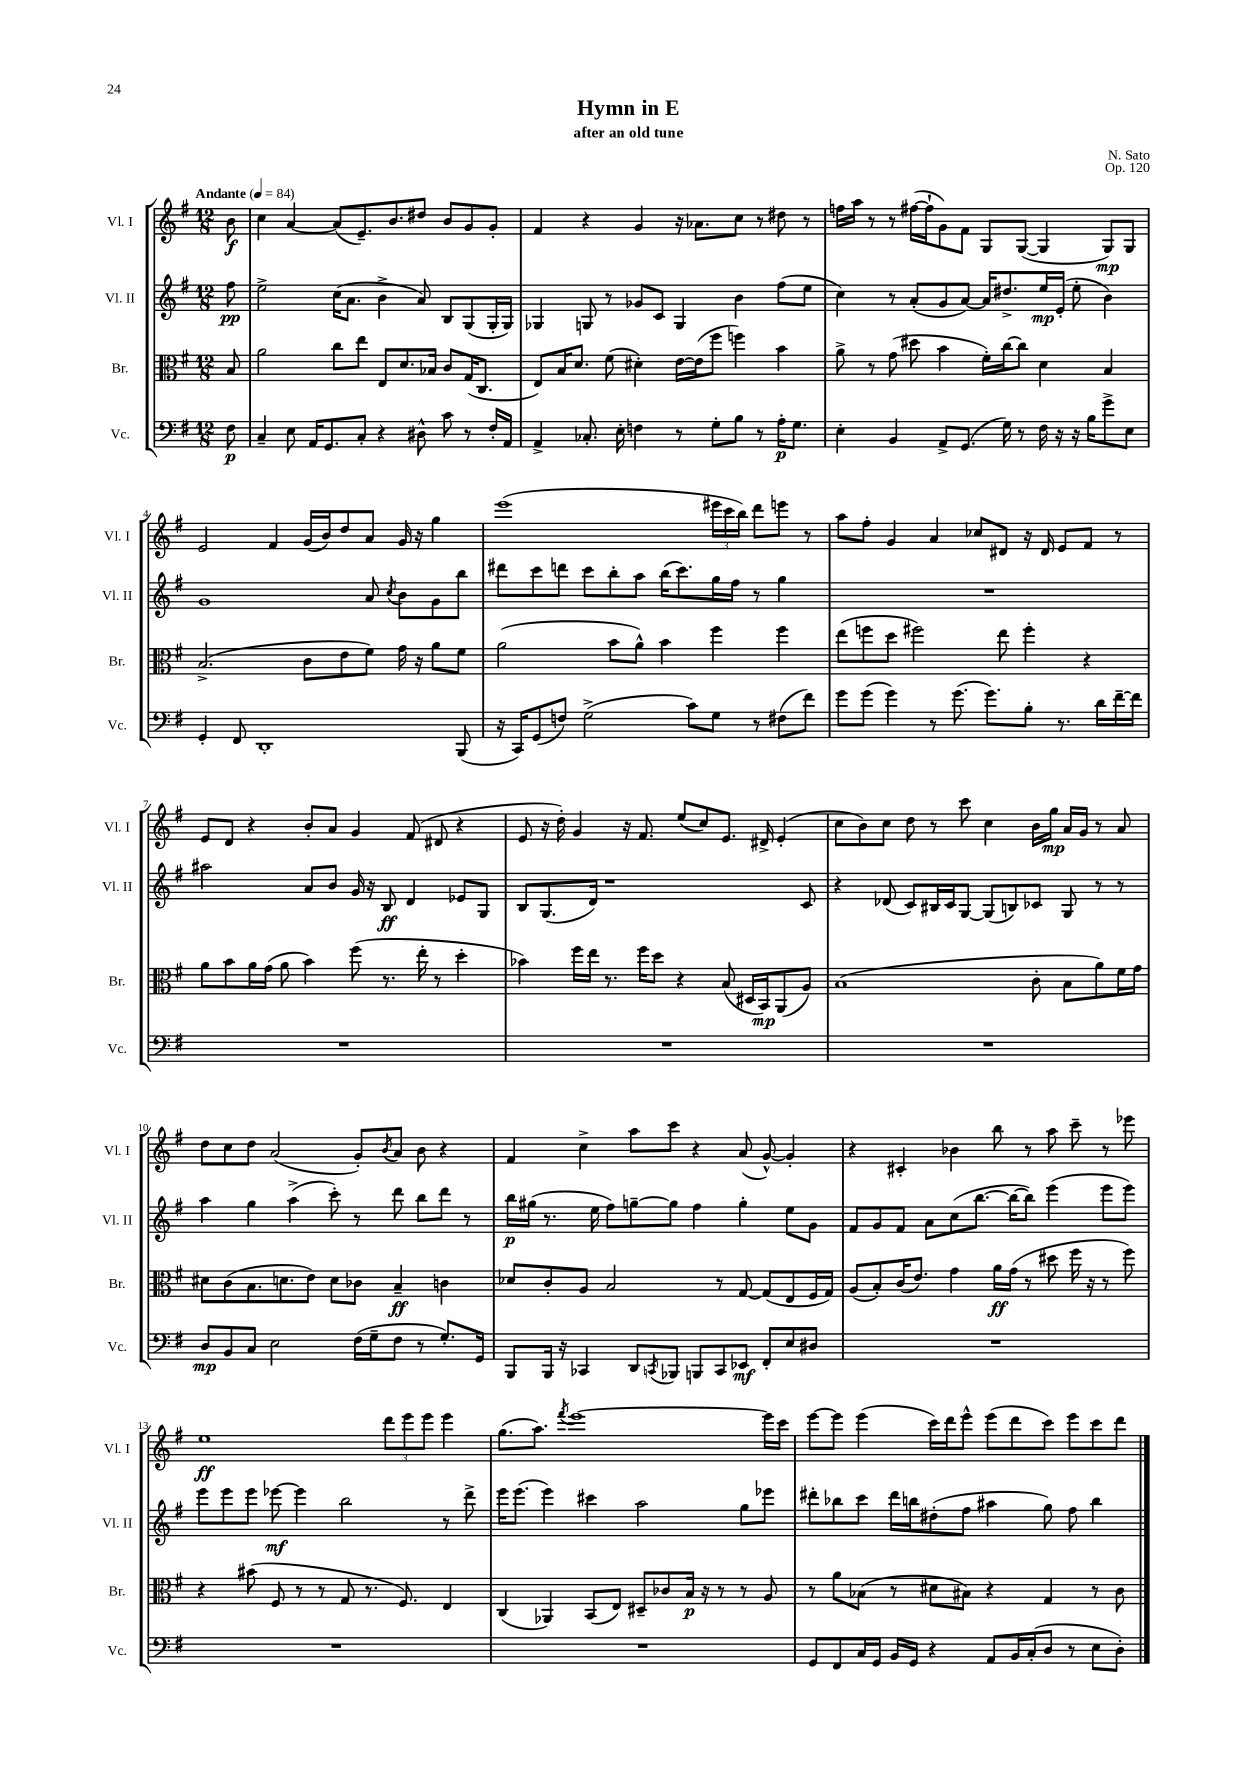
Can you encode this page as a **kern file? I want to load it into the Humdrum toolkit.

**kern	**dynam	**kern	**dynam	**kern	**dynam	**kern	**dynam
*part4	*part4	*part3	*part3	*part2	*part2	*part1	*part1
*staff4	*staff4	*staff3	*staff3	*staff2	*staff2	*staff1	*staff1
*I"Vc.	*	*I"Br.	*	*I"Vl. II	*	*I"Vl. I	*
*I'Vc.	*	*I'Br.	*	*I'Vl. II	*	*I'Vl. I	*
*clefF4	*	*clefC3	*	*clefG2	*	*clefG2	*
*k[f#]	*	*k[f#]	*	*k[f#]	*	*k[f#]	*
*M12/8	*	*M12/8	*	*M12/8	*	*M12/8	*
*MM84	*	*MM84	*	*MM84	*	*MM84	*
=	=	=	=	=	=	=	=
!	!	!	!	!	!	!LO:TX:a:B:t=Andante	!
8F#\	p	8B/	.	8ff#\	pp	8b\	f
=1	=1	=1	=1	=1	=1	=1	=1
4C~/	.	2a\	.	2ee^\	.	4cc\	.
8E\	.	.	.	.	.	[4a/	.
16AA/KL	.	.	.	.	.	.	.
8.GG/	.	.	.	.	.	.	.
.	.	8cc\L	.	(16cc\KL	.	(8a/L]	.
.	.	.	.	8.a\J	.	.	.
8C'/J	.	8ee\J	.	.	.	8.e~/)	.
4r	.	8E/L	.	4b^\	.	.	.
.	.	.	.	.	.	8.b/	.
.	.	8.d/	.	.	.	.	.
8D#X^^\	.	.	.	8a/)	.	8dd#X/J	.
.	.	16B-X/Jk	.	.	.	.	.
8c\	.	8c/L	.	8B/L	.	8b/L	.
8r	.	(16G/K	.	(8G/	.	8g/	.
.	.	8.C/J	.	.	.	.	.
16F#'/LL	.	.	.	16G'/L	.	8g'/J	.
16AA/JJ	.	.	.	16G/JJ)	.	.	.
=2	=2	=2	=2	=2	=2	=2	=2
4AA^/	.	8E/L)	.	4G-X/	.	4f#/	.
.	.	16B/K	.	.	.	.	.
.	.	8.d/J	.	.	.	.	.
8.C-X'/	.	.	.	8Gn/	.	4r	.
.	.	(8f#\	.	8r	.	.	.
16E'\	.	.	.	.	.	.	.
4Fn\	.	4d#X'\)	.	8g-X/L	.	4g/	.
.	.	.	.	8c/J	.	.	.
8r	.	[16e\LL	.	4G/	.	16r	.
.	.	(16e\J]	.	.	.	8.a-X\L	.
8G'\L	.	8ff#\J	.	.	.	.	.
8B\J	.	4ffn\)	.	4b\	.	8cc\J	.
8r	.	.	.	.	.	8r	.
16A'\KL	p	4b\	.	(8ff#\L	.	8dd#X\	.
8.G\J	.	.	.	.	.	.	.
.	.	.	.	8ee\J	.	8r	.
=3	=3	=3	=3	=3	=3	=3	=3
4E'\	.	8a^\	.	4cc\)	.	16ffn\LL	.
.	.	.	.	.	.	16aa\JJ	.
.	.	8r	.	.	.	8r	.
4BB/	.	(8g\	.	8r	.	8r	.
.	.	8dd#X\	.	(8a'/L	.	([16ff#X\LL	.
.	.	.	.	.	.	16ff#`\J]	.
8AA^/L	.	4b\	.	8g/	.	8g\)	.
(8.GG/J	.	.	.	[8a/J)	.	8f#\J	.
.	.	16f#'\LL)	.	16a/KL]	.	8G/L	.
16G\)	.	[16cc\J	.	8.dd#X^/	.	.	.
8r	.	8cc\J]	.	.	.	([8G/J	.
16F#\	.	4d\	.	16ee/L	mp	4G/]	.
16r	.	.	.	(16e'/JJ	.	.	.
16r	.	.	.	8ee'\	.	.	.
16B\KL	.	.	.	.	.	.	.
8g^\	.	4B/	.	4b\)	.	8G/L)	mp
8E\J	.	.	.	.	.	8G/J	.
!!LO:LB:g=z
=4	=4	=4	=4	=4	=4	=4	=4
4GG'/	.	(2.B^/	.	1g	.	2e/	.
8FF#/	.	.	.	.	.	.	.
1DD'	.	.	.	.	.	.	.
.	.	.	.	.	.	4f#/	.
.	.	8c\L	.	.	.	(16g/LL	.
.	.	.	.	.	.	16b/J)	.
.	.	8e\	.	.	.	8dd/	.
.	.	8f#\J)	.	8a/	.	8a/J	.
.	.	.	.	8qcc/	.	.	.
.	.	16g\	.	8b\L	.	16g/	.
.	.	16r	.	.	.	16r	.
.	.	8a\L	.	8g\	.	4gg\	.
(8BBB/	.	8f#\J	.	8bb\J	.	.	.
=5	=5	=5	=5	=5	=5	=5	=5
16r	.	(2a\	.	8ddd#X\L	.	(1eee	.
16CC/KL)	.	.	.	.	.	.	.
(8GG/	.	.	.	8ccc\	.	.	.
8Fn/J)	.	.	.	8dddn\J	.	.	.
(2G^\	.	.	.	8ccc\L	.	.	.
.	.	8b\L	.	8bb'\	.	.	.
.	.	8a^^\J)	.	8aa\J	.	.	.
.	.	4b\	.	(16bb\KL	.	.	.
.	.	.	.	8.ccc\)	.	.	.
8c\L)	.	.	.	.	.	.	.
8G\J	.	4ff#\	.	16gg\L	.	24eee#X\LL	.
.	.	.	.	.	.	24ccc\	.
.	.	.	.	16ff#\JJ	.	.	.
.	.	.	.	.	.	24bb\JJ)	.
8r	.	.	.	8r	.	8ddd\L	.
(8F#X\L	.	4ff#\	.	4gg\	.	8eeen\J	.
8f#\J)	.	.	.	.	.	8r	.
=6	=6	=6	=6	=6	=6	=6	=6
8g\L	.	(8ee\L	.	1.r	.	8aa\L	.
(8g\J	.	8ffn\	.	.	.	8ff#'\J	.
4g\)	.	8dd\J	.	.	.	4g/	.
.	.	2ff#X\)	.	.	.	.	.
8r	.	.	.	.	.	4a/	.
(8.g\	.	.	.	.	.	.	.
.	.	.	.	.	.	8cc-X/L	.
8.g\L)	.	.	.	.	.	.	.
.	.	8ee\	.	.	.	8d#X/J	.
8B'\J	.	4ff#'\	.	.	.	16r	.
.	.	.	.	.	.	16d#/	.
8.r	.	.	.	.	.	8e/L	.
.	.	4r	.	.	.	8f#/J	.
16d\LL	.	.	.	.	.	.	.
[16f#~\	.	.	.	.	.	8r	.
16f#\JJ]	.	.	.	.	.	.	.
!!LO:LB:g=z
=7	=7	=7	=7	=7	=7	=7	=7
1.r	.	8a\L	.	2aa#X\	.	8e/L	.
.	.	8b\	.	.	.	8d/J	.
.	.	16a\L	.	.	.	4r	.
.	.	(16g\JJ	.	.	.	.	.
.	.	8a\	.	.	.	.	.
.	.	4b\)	.	8a/L	.	8b'/L	.
.	.	.	.	8b/J	.	8a/J	.
.	.	(8ff#\	.	16g/	.	4g/	.
.	.	.	.	16r	.	.	.
.	.	8.r	.	8B/	ff	.	.
.	.	.	.	4d/	.	(8f#/	.
.	.	16ee'\	.	.	.	.	.
.	.	8r	.	.	.	8d#X/	.
.	.	4dd'\	.	8e-X/L	.	4r	.
.	.	.	.	8G/J	.	.	.
=8	=8	=8	=8	=8	=8	=8	=8
1.r	.	4b-X\)	.	8B/L	.	8e/	.
.	.	.	.	(8.G/	.	16r	.
.	.	.	.	.	.	16dd'\)	.
.	.	16ff#\LL	.	.	.	4g/	.
.	.	16ee\JJ	.	16d/Jk)	.	.	.
.	.	8.r	.	1r	.	.	.
.	.	.	.	.	.	16r	.
.	.	16ff#\KL	.	.	.	8.f#/	.
.	.	8dd\J	.	.	.	.	.
.	.	4r	.	.	.	(8ee/L	.
.	.	.	.	.	.	8cc/)	.
.	.	(8B/	.	.	.	8.e/J	.
.	.	16D#X/LL	.	.	.	.	.
.	.	16BB/J)	mp	.	.	16d#X^/	.
.	.	(8AA/	.	.	.	(4e'/	.
.	.	8A/J)	.	8c/	.	.	.
=9	=9	=9	=9	=9	=9	=9	=9
1.r	.	(1B	.	4r	.	8cc\L	.
.	.	.	.	.	.	8b\)	.
.	.	.	.	(8d-X/	.	8cc\J	.
.	.	.	.	8c/L)	.	8dd\	.
.	.	.	.	16B#X/L	.	8r	.
.	.	.	.	16c/J	.	.	.
.	.	.	.	[8G/J	.	8ccc\	.
.	.	.	.	(8G/L]	.	4cc\	.
.	.	.	.	8Bn/)	.	.	.
.	.	8c'\	.	8c-X/J	.	16b\LL	.
.	.	.	.	.	.	16gg\JJ	mp
.	.	8B\L	.	8G/	.	16a/LL	.
.	.	.	.	.	.	16g/JJ	.
.	.	8a\)	.	8r	.	8r	.
.	.	16f#\L	.	8r	.	8a/	.
.	.	16g\JJ	.	.	.	.	.
!!LO:LB:g=z
=10	=10	=10	=10	=10	=10	=10	=10
8D/L	mp	8d#X\L	.	4aa\	.	8dd\L	.
8BB/	.	(8c\	.	.	.	8cc\	.
8C/J	.	8.B\	.	4gg\	.	8dd\J	.
2E\	.	.	.	.	.	(2a/	.
.	.	8.dn\	.	.	.	.	.
.	.	.	.	(4aa^\	.	.	.
.	.	8e\J)	.	.	.	.	.
.	.	8d\L	.	8ccc'\)	.	.	.
(16F#\LL	.	8c-X\J	.	8r	.	8g'/L)	.
16G~\J	.	.	.	.	.	.	.
.	.	.	.	.	.	8qb/	.
8F#\J	.	4B~/	ff	8ddd\	.	8a/J	.
8r	.	.	.	8bb\L	.	8b\	.
8.G'/L)	.	4cn\	.	8ddd\J	.	4r	.
.	.	.	.	8r	.	.	.
16GG/Jk	.	.	.	.	.	.	.
=11	=11	=11	=11	=11	=11	=11	=11
8BBB/L	.	8d-X/L	.	16bb\LL	p	4f#/	.
.	.	.	.	(16gg#X\JJ	.	.	.
16BBB/Jk	.	8c'/	.	8.r	.	.	.
16r	.	.	.	.	.	.	.
4CC-X/	.	8A/J	.	.	.	4cc^\	.
.	.	.	.	16ee\	.	.	.
.	.	2B/	.	8ff#\L)	.	.	.
8DD/L	.	.	.	[8ggn~\	.	8aa\L	.
8qCCn/	.	.	.	.	.	.	.
8BBB-X/J	.	.	.	8gg\J]	.	8ccc\J	.
8BBBn/L	.	.	.	4ff#\	.	4r	.
8CC/	.	8r	.	.	.	.	.
8EE-X/J	mf	[8G/	.	4gg'\	.	(8a/	.
8FF#'/L	.	(8G/L]	.	.	.	[8g^^/)	.
8E/	.	8E/	.	8ee\L	.	4g'/]	.
8D#X/J	.	16F#/L	.	8g\J	.	.	.
.	.	16G/JJ)	.	.	.	.	.
=12	=12	=12	=12	=12	=12	=12	=12
1.r	.	(8A/L	.	8f#/L	.	4r	.
.	.	8B'/)	.	8g/	.	.	.
.	.	(16c/K	.	8f#/J	.	4c#X'/	.
.	.	8.e/J)	.	.	.	.	.
.	.	.	.	8a\L	.	.	.
.	.	4g\	.	(8cc\	.	4b-X\	.
.	.	.	.	[8.bb\J	.	.	.
.	.	16a\LL	ff	.	.	8bb\	.
.	.	(16g\JJ	.	16bb\KL_	.	.	.
.	.	8r	.	8bb\J])	.	8r	.
.	.	8dd#X\	.	(4eee\	.	8aa\	.
.	.	16ff#\	.	.	.	8ccc~\	.
.	.	16r	.	.	.	.	.
.	.	8r	.	8eee\L	.	8r	.
.	.	8ff#\)	.	8eee\J)	.	8eee-X\	.
!!LO:LB:g=z
=13	=13	=13	=13	=13	=13	=13	=13
1.r	.	4r	.	8eee\L	.	1ee	ff
.	.	.	.	8eee\	.	.	.
.	.	(8b#X\	.	8eee\J	.	.	.
.	.	8F#/	.	[8eee-X\	mf	.	.
.	.	8r	.	4eee-\]	.	.	.
.	.	8r	.	.	.	.	.
.	.	8G/	.	2bb\	.	.	.
.	.	8.r	.	.	.	.	.
.	.	.	.	.	.	12ddd\L	.
.	.	8.F#/)	.	.	.	.	.
.	.	.	.	.	.	12eee\	.
.	.	.	.	.	.	12eee\J	.
.	.	4E/	.	8r	.	4eee\	.
.	.	.	.	8ddd^\	.	.	.
=14	=14	=14	=14	=14	=14	=14	=14
1.r	.	(4C/	.	16eee\KL	.	(8.gg\L	.
.	.	.	.	(8.eee\J	.	.	.
.	.	.	.	.	.	8.aa\J)	.
.	.	4AA-X/)	.	4eee\)	.	.	.
.	.	.	.	.	.	8qfff#/	.
.	.	.	.	.	.	[1eee	.
.	.	(8BB/L	.	4ccc#X\	.	.	.
.	.	8E/J)	.	.	.	.	.
.	.	8D#X~/L	.	2aa\	.	.	.
.	.	8c-X/	.	.	.	.	.
.	.	16B/Jk	p	.	.	.	.
.	.	16r	.	.	.	.	.
.	.	8r	.	.	.	.	.
.	.	8r	.	8gg\L	.	.	.
.	.	8A/	.	8eee-X\J	.	16eee\LL]	.
.	.	.	.	.	.	16ccc\JJ	.
=15	=15	=15	=15	=15	=15	=15	=15
8GG/L	.	8r	.	8ddd#X'\L	.	[8eee\L	.
8FF#/	.	8a\L	.	8bb-X\	.	8eee\J]	.
16C/L	.	(8B-X\J	.	8ccc\J	.	(4eee\	.
16GG/JJ	.	.	.	.	.	.	.
16BB/LL	.	8r	.	16ddd#\LL	.	.	.
16GG/JJ	.	.	.	16bbn\J	.	.	.
4r	.	8d#X\L	.	(8dd#X'\	.	16ccc\LL)	.
.	.	.	.	.	.	16ddd\J	.
.	.	8B#X\J)	.	8ff#\J	.	8eee^^\J	.
8AA/L	.	4r	.	4aa#X\	.	(8eee\L	.
16BB/L	.	.	.	.	.	8ddd\	.
(16C'/J	.	.	.	.	.	.	.
8D/J	.	4G/	.	8gg\)	.	8ccc\J)	.
8r	.	.	.	8ff#\	.	8eee\L	.
8E\L	.	8r	.	4bb\	.	8ccc\	.
8D'\J)	.	8c\	.	.	.	8ddd\J	.
==	==	==	==	==	==	==	==
*-	*-	*-	*-	*-	*-	*-	*-
